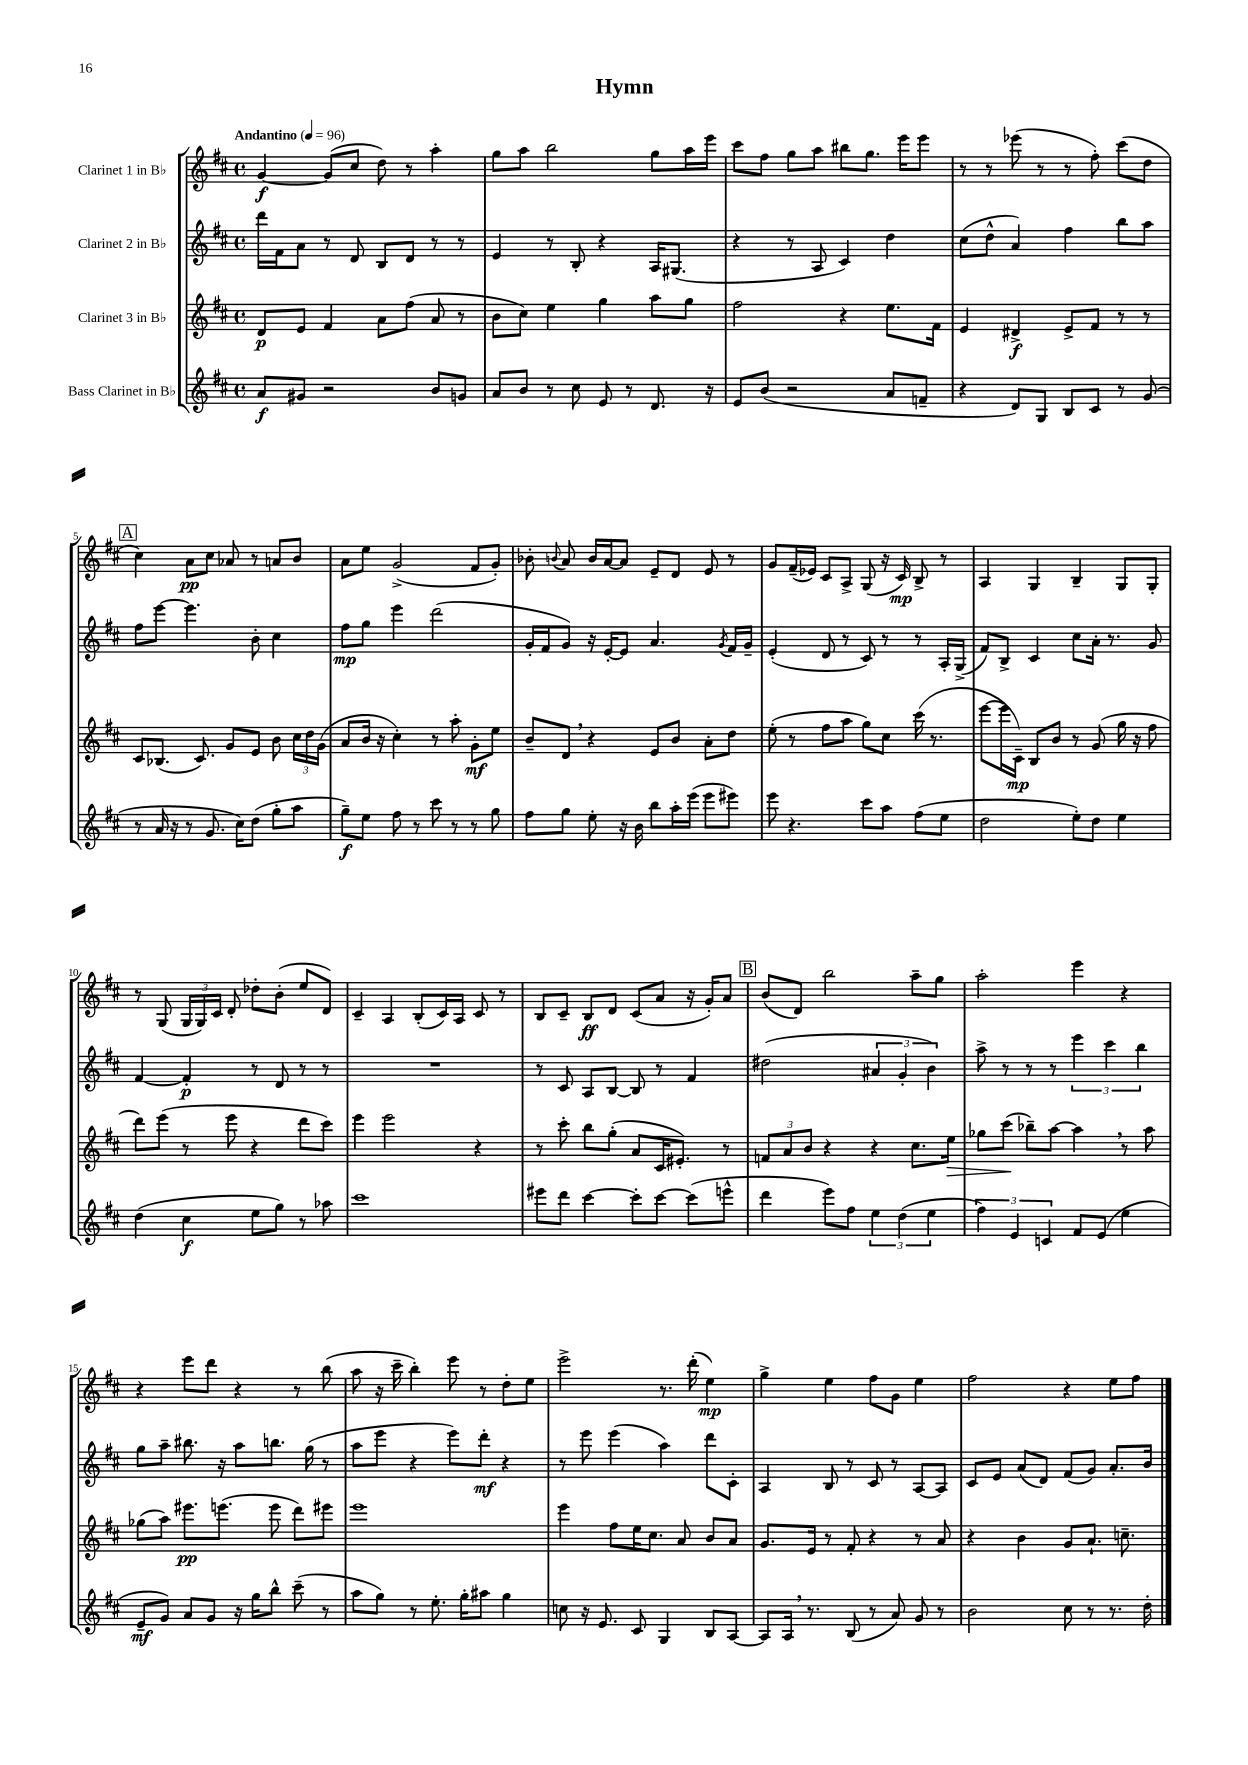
\header { title = "Hymn" }
<<
\new StaffGroup <<
\new Staff = "s0" \with { instrumentName = "Clarinet 1 in Bb" } {
    \clef treble \key d \major \defaultTimeSignature \time 4/4 \tempo "Andantino" 4 = 96
    \autoBeamOff g'4~\f g'8[( cis''8] d''8) r8 a''4-. |
    g''8[ a''8] b''2 g''8[ a''16 e'''16] |
    cis'''8[ fis''8] g''8[ a''8] bis''8[ g''8.] e'''16[ e'''8] |
    r8 r8 ees'''8( r8 r8 fis''8-.) cis'''8[( d''8] |
    \mark \markup { \box "A" } cis''4) a'8[\pp cis''8] aes'8 r8 a'8[ b'8] |
    a'8[ e''8] g'2->( fis'8[ g'8]-.) |
    bes'8-. \appoggiatura { b'8 } a'8 b'16[ a'16~ a'8] e'8[-- d'8] e'8 r8 |
    g'8[ fis'16--( ees'16]) cis'8[ a8]-> g8( r16 cis'16\mp) b8-> r8 |
    a4 g4 b4-- g8[ g8]-. |
    r8 g8( \tuplet 3/2 { g16[ g16) cis'16] } d'8-. des''8[-. b'8]-.( e''8[ d'8]) |
    cis'4-- a4 b8[-.( cis'16) a16] cis'8 r8 |
    b8[ cis'8]-- b8[\ff d'8] cis'8[( a'8] r16 g'16[-.) a'8] |
    \mark \markup { \box "B" } b'8[( d'8]) b''2 a''8[-- g''8] |
    a''2-. e'''4 r4 |
    r4 e'''8[ d'''8] r4 r8 b''8( |
    a''8 r16 cis'''16-- b''4-.) e'''8 r8 d''8[-. e''8] |
    e'''2-> r8. d'''16-.( e''4\mp) |
    g''4-> e''4 fis''8[ g'8] e''4 |
    fis''2 r4 e''8[ fis''8] \bar "|." |
}
\new Staff = "s1" \with { instrumentName = "Clarinet 2 in Bb" } {
    \clef treble \key d \major \defaultTimeSignature \time 4/4
    \autoBeamOff d'''16[ fis'16 a'8] r8 d'8 b8[ d'8] r8 r8 |
    e'4 r8 b8-. r4 a16[ gis8.]( |
    r4 r8 a8 cis'4) d''4 |
    cis''8[( d''8]-^ a'4) fis''4 b''8[ a''8] |
    \mark \markup { \box "A" } fis''8[ e'''8]~ e'''4. b'8-. cis''4 |
    fis''8[\mp g''8] e'''4 d'''2( |
    g'16[-. fis'16 g'8]) r16 e'16[~-. e'8] a'4. \acciaccatura { g'8 } fis'16[ g'16]-- |
    e'4-.( d'8 r8 cis'8) r8 r8 a16[-. g16]->( |
    fis'8[) b8]-> cis'4 cis''8[ a'16]-. r8. g'8 |
    fis'4~ fis'4-.\p r8 d'8 r8 r8 |
    R1 |
    r8 cis'8 a8[ b8]~ b8 r8 fis'4 |
    \mark \markup { \box "B" } dis''2( \tuplet 3/2 { ais'4 g'4-. b'4) } |
    a''8-> r8 r8 r8 \tuplet 3/2 { e'''4 cis'''4 b''4 } |
    g''8[ a''8]-- bis''8. r16 a''8[ b''8.] g''16( r8 |
    a''8[ e'''8] r4 e'''8[) d'''8]-.\mf r4 |
    r8 e'''8 e'''4( a''4) d'''8[ cis'8]-. |
    a4 b8 r8 cis'8 r8 a8[~ a8] |
    cis'8[ e'8] a'8[( d'8]) fis'8[( g'8]) a'8.[-. b'16] \bar "|." |
}
\new Staff = "s2" \with { instrumentName = "Clarinet 3 in Bb" } {
    \clef treble \key d \major \defaultTimeSignature \time 4/4
    \autoBeamOff d'8[\p e'8] fis'4 a'8[ fis''8]( a'8 r8 |
    b'8[ cis''8]) e''4 g''4 a''8[ g''8] |
    fis''2 r4 e''8.[ fis'16] |
    e'4 dis'4->\f e'8[-> fis'8] r8 r8 |
    \mark \markup { \box "A" } cis'8[ bes8.]( cis'8.) g'8[ e'8] b'8 \tuplet 3/2 { cis''16[ d''16 g'16]( } |
    a'8[ b'16] r16 cis''4-.) r8 a''8-. g'8[-.\mf e''8] |
    b'8[-- d'8] \breathe r4 e'8[ b'8] a'8[-. d''8] |
    e''8-.( r8 fis''8[ a''8] g''8[) cis''8] cis'''16( r8. |
    e'''8[~ e'''16 cis'16]--\mp) b8[ b'8] r8 g'8( g''16 r16 fis''8 |
    d'''8[) e'''8]( r8 e'''8 r4 d'''8[ cis'''8]) |
    e'''4 e'''2 r4 |
    r8 cis'''8-. b''8[ g''8]-.( a'8[ cis'16 eis'8.]-.) r8 |
    \mark \markup { \box "B" } \tuplet 3/2 { f'8[ a'8 b'8] } r4 r4 cis''8.[ e''16]\> |
    ges''8[ cis'''8]\!( bes''8[--) a''8]~ a''4 \breathe r8 a''8 |
    ges''8[( a''8]) eis'''8.[\pp e'''8.]( e'''8 d'''8[) eis'''8] |
    e'''1 |
    e'''4 fis''8[ e''16 cis''8.] a'8 b'8[ a'8] |
    g'8.[ e'16] r8 fis'8-. r4 r8 a'8 |
    r4 b'4 g'8[ a'8.]-! c''8.-- \bar "|." |
}
\new Staff = "s3" \with { instrumentName = "Bass Clarinet in Bb" } {
    \clef treble \key d \major \defaultTimeSignature \time 4/4
    \autoBeamOff a'8[\f gis'8] r2 b'8[ g'8] |
    a'8[ b'8] r8 cis''8 e'8 r8 d'8. r16 |
    e'8[ b'8]( r2 a'8[ f'8]-- |
    r4 d'8[) g8] b8[ cis'8] r8 g'8( |
    \mark \markup { \box "A" } r8 a'16 r16 r8 g'8. cis''16[) d''8]( g''8[-. a''8] |
    g''8[--\f) e''8] fis''8 r8 cis'''8 r8 r8 g''8 |
    fis''8[ g''8] e''8-. r16 b'16 b''8[ a''16-. e'''16]( e'''8[ eis'''8]) |
    e'''8 r4. cis'''8[ a''8] fis''8[( e''8] |
    d''2 e''8[-.) d''8] e''4 |
    d''4( cis''4\f e''8[ g''8]) r8 aes''8 |
    cis'''1 |
    eis'''8[ d'''8] cis'''4~ cis'''8[-. cis'''8]~ cis'''8[( e'''8]-^ |
    \mark \markup { \box "B" } d'''4 e'''8[) fis''8] \tuplet 3/2 { e''4 d''4( e''4 } |
    \tuplet 3/2 { fis''4) e'4 c'4 } fis'8[ e'8]( e''4 |
    e'8[--\mf g'8]) a'8[ g'8] r16 g''16[ b''8]-^ cis'''8--( r8 |
    a''8[ g''8]) r8 e''8.-. g''16[-. ais''8] g''4 |
    c''8 r16 e'8. cis'8 g4 b8[ a8]~ |
    a8[ a16] \breathe r8. b8( r8 a'8) g'8 r8 |
    b'2 cis''8 r8 r8. d''16-. \bar "|." |
}
>>
>>
